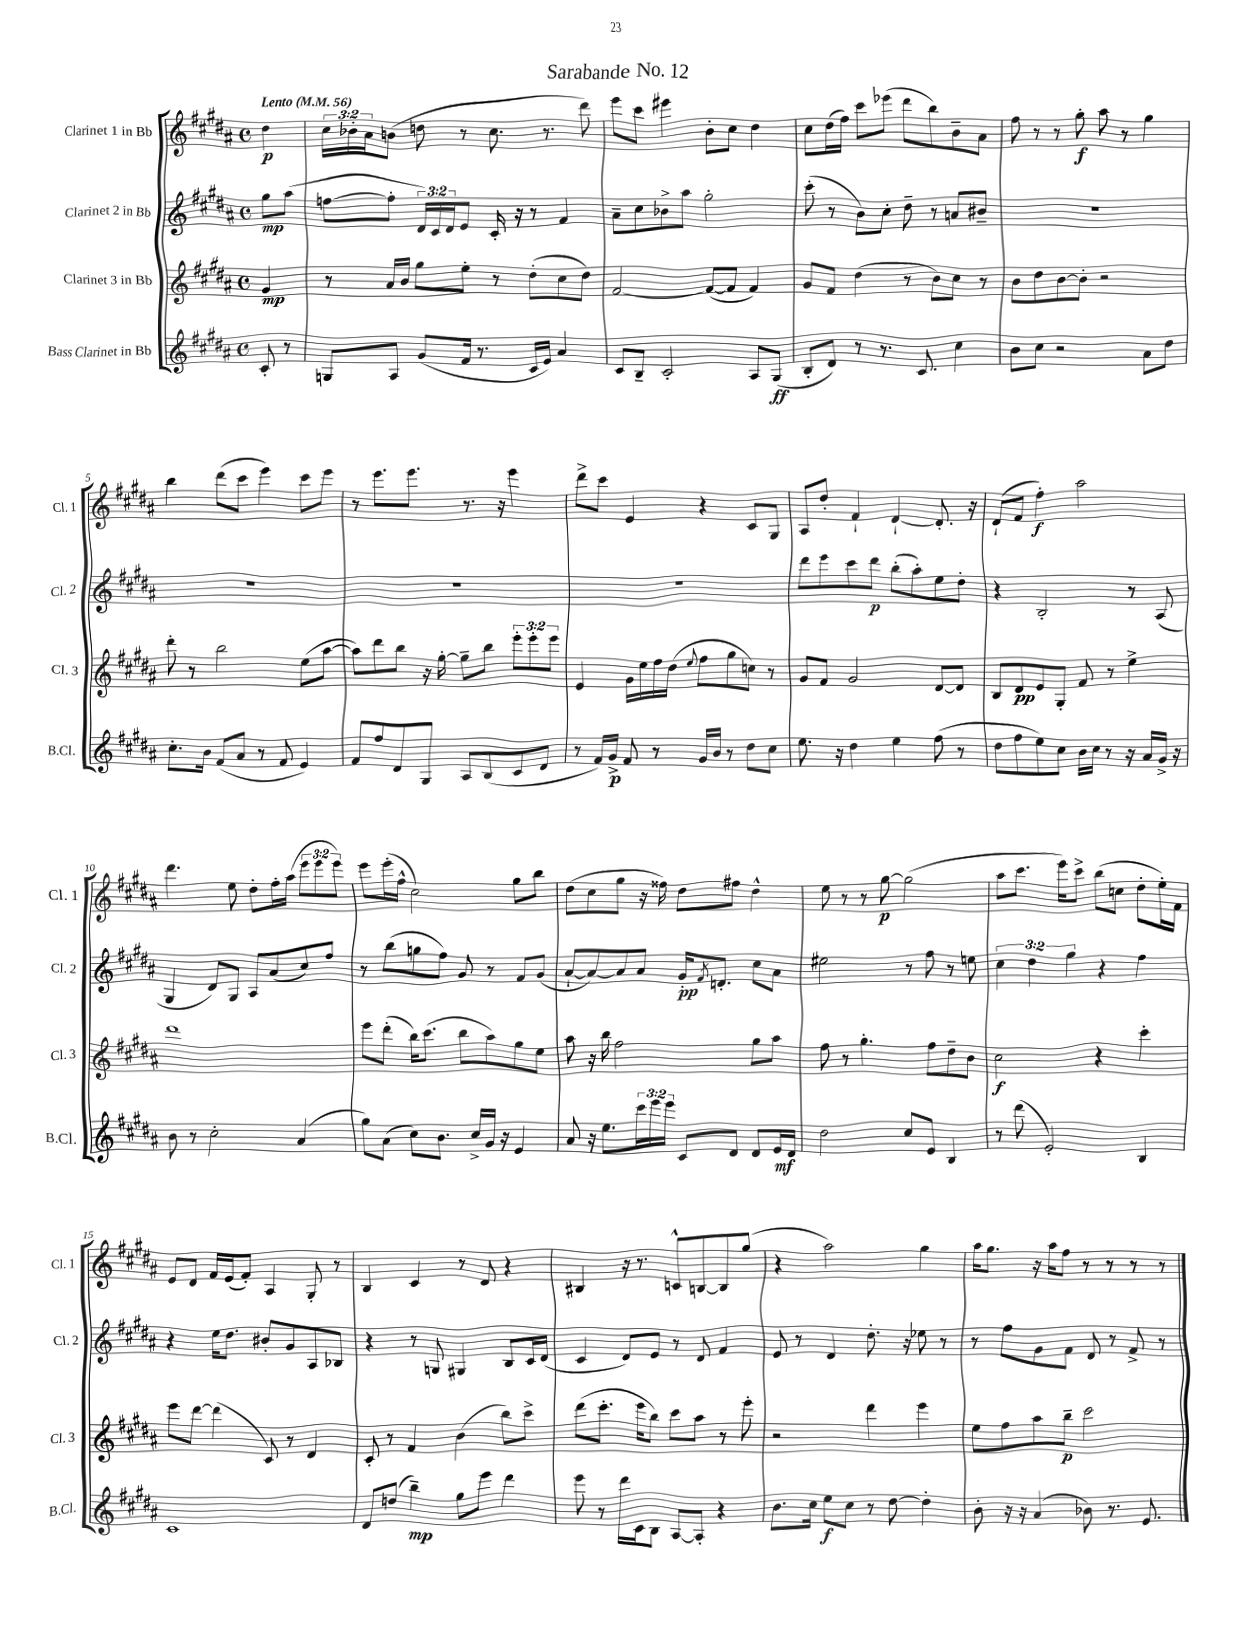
\header { title = "Sarabande No. 12" }
<<
\new StaffGroup <<
\new Staff = "s0" \with { instrumentName = "Clarinet 1 in Bb" shortInstrumentName = "Cl. 1" } {
    \clef treble \key b \major \defaultTimeSignature \time 4/4 \override Staff.TupletNumber.text = #tuplet-number::calc-fraction-text \partial 4 \tempo "Lento" 4 = 56
    dis''4\p |
    \tuplet 3/2 { cis''16 bes'16-. ais'16 } b'8( d''8 r8 cis''8. r8. dis'''8) |
    e'''8 cis'''8 eis'''4 b'8-. cis''8 dis''4 |
    cis''8 dis''16( fis''16) cis'''8 ees'''8( dis'''8 b''8) b'8-- ais'8 |
    fis''8 r8 r8 gis''8-.\f ais''8 r8 gis''4 |
    b''4 dis'''8( cis'''8 e'''4) cis'''8 e'''8 |
    r8 e'''8. e'''8. r8. r16 e'''4 |
    dis'''8-> cis'''8 e'4 r4 cis'8 gis8 |
    ais8 dis''8-. fis'4-! dis'4~-! dis'8.-. r16 |
    dis'8-!( fis'8 fis''4-.\f) ais''2 |
    dis'''4. e''8 dis''8-. fis''16-. ais''16( \tuplet 3/2 { e'''8 e'''8 e'''8) } |
    e'''8 e'''16-.( fis''16-^ cis''2) gis''8 b''8 |
    dis''8( cis''8 gis''8 r16 fisis''16) dis''8 fis''8 dis''4-^ |
    e''8 r8 r8 gis''8~\p gis''2( |
    ais''8 cis'''8. e'''16) cis'''8-> b''8( c''8 dis''8-. e''16-.) fis'16 |
    e'8 dis'8 fis'16 e'16( fis'8-.) ais4 gis8-. r8 |
    b4 cis'4 r8 dis'8 r4 |
    bis4 r16 r8. c'8-^ b8~ b8 gis''8( |
    r4 ais''2) gis''4 |
    ais''16 gis''8. r16 ais''16 fis''8 r8 r8 r8 r8 \bar "|." |
}
\new Staff = "s1" \with { instrumentName = "Clarinet 2 in Bb" shortInstrumentName = "Cl. 2" } {
    \clef treble \key b \major \defaultTimeSignature \time 4/4 \override Staff.TupletNumber.text = #tuplet-number::calc-fraction-text \partial 4
    gis''8\mp ais''8( |
    f''8~ f''8-. \tuplet 3/2 { dis'16) cis'16 dis'16 } e'8 cis'16-. r16 r8 fis'4 |
    ais'8-- cis''8 bes'8-> ais''8 gis''2-. |
    cis'''8-.( r8 b'8) cis''8-. dis''8-- r8 a'8 bis'8-- |
    R1 |
    R1 |
    R1 |
    R1 |
    dis'''8 e'''8 cis'''8 dis'''8\p b''8-.( ais''8-.) e''8 dis''8-. |
    r4 b2-. r8 ais8( |
    gis4 dis'8) gis8 ais8 ais'8( cis''8) fis''8 |
    r8 b''8( g''8 fis''8) gis'8 r8 fis'8 gis'8( |
    ais'8~-! ais'8~) ais'8 ais'8 gis'16-.\pp \acciaccatura { fis'8 } d'8.-. cis''8 ais'8 |
    eis''2 r8 fis''8 r8 e''8 |
    \tuplet 3/2 { cis''4 dis''4 gis''4 } r4 fis''4 |
    r4 e''16 dis''8. bis'8-. gis'8 ais8 bes8 |
    r4 r8 g8 gis4 b8 cis'16 dis'16( |
    cis'4 dis'8) e'8 r8 dis'8 fis'4 |
    e'8 r8 dis'4 dis''8.-. r16 ees''8 r8 |
    r8 fis''8 gis'8 fis'8 dis'8 r8 fis'8-> r8 \bar "|." |
}
\new Staff = "s2" \with { instrumentName = "Clarinet 3 in Bb" shortInstrumentName = "Cl. 3" } {
    \clef treble \key b \major \defaultTimeSignature \time 4/4 \override Staff.TupletNumber.text = #tuplet-number::calc-fraction-text \partial 4
    gis'4\mp |
    r8 ais'16 b'16 gis''8 e''8-. r8 dis''8-.( cis''8 dis''8) |
    fis'2~ fis'8~( fis'8 fis'4) |
    gis'8 fis'8 dis''4( r8 b'8) cis''8 r8 |
    b'8 dis''8 b'8~ b'8-. r2 |
    dis'''8-. r8 b''2 e''8( ais''8~ |
    ais''8) dis'''8 b''8 r16 gis''16~-. gis''8-- b''8 \tuplet 3/2 { e'''8-. e'''8-. e'''8 } |
    e'4 gis'16 e''16 fis''16 dis''16( \appoggiatura { e''8 } fis''8 gis''8 c''8) r8 |
    gis'8 fis'8 gis'2 dis'8~ dis'8 |
    b8 dis'8\pp e'8 gis8-. fis'8 r8 e''4-> |
    dis'''1 |
    e'''8 dis'''8-.( b''16) cis'''8.( b''8 ais''8) gis''8 e''8 |
    ais''8 r16 b''16 fis''2 gis''8 ais''8 |
    fis''8 r8 gis''4.-. fis''8 dis''8-- b'8 |
    cis''2\f r4 cis'''4-. |
    e'''8 dis'''8~ dis'''4( cis'8) r8 dis'4 |
    cis'8-. r8 fis'4 b'4( b''8) cis'''8-> |
    dis'''8( cis'''8.-. e'''16 b''8) cis'''8 ais''8 r8 e'''8-. |
    r2 dis'''4 e'''4 |
    e''8 fis''8 ais''8 b''8--\p cis'''2 \bar "|." |
}
\new Staff = "s3" \with { instrumentName = "Bass Clarinet in Bb" shortInstrumentName = "B.Cl." } {
    \clef treble \key b \major \defaultTimeSignature \time 4/4 \override Staff.TupletNumber.text = #tuplet-number::calc-fraction-text \partial 4
    cis'8-. r8 |
    g8 ais8 gis'8( fis'16 r8. cis'16 e'16) ais'4 |
    cis'8 b8-- cis'2-. ais8 gis8\ff( |
    b8-. dis'8) r8 r8. cis'8. cis''4 |
    b'8 cis''8 r2 ais'8 dis''8 |
    cis''8.-. b'16 fis'8( ais'8 r8 fis'8 e'4) |
    fis'8 fis''8 dis'8 gis8 ais8 b8( cis'8 dis'8 |
    r8 fis'16) gis'16->\p fis'8 r8 gis'16 b'16 r8 dis''8 cis''8 |
    e''8. r16 dis''4 e''4 fis''8( r8 |
    dis''8 fis''8 e''8) cis''8 b'16 cis''16 r8 r16 ais'16 gis'16-> r16 |
    b'8 r8 cis''2-. ais'4( |
    gis''8) ais'8( cis''8) b'8. cis''16-> gis'16 r16 e'4 |
    ais'8 r16 e''8. \tuplet 3/2 { cis'''16 e'''16 e'''16 } cis'8 dis'8 dis'8 e'16\mf dis'16 |
    dis''2 cis''8 e'8 b4 |
    r8 dis'''8( e'2-.) b4 |
    cis'1 |
    dis'8 d''8( b''4--\mp) gis''8 e'''8 dis'''4 |
    e'''8 r8 dis'''16 cis'16 b8 ais8~ ais8-. r4 |
    b'8. cis''16 e''8\f cis''8 r8 dis''8~ dis''4-. |
    b'8-. r16 r16 ais'4( bes'8) r8. e'8. \bar "|." |
}
>>
>>
